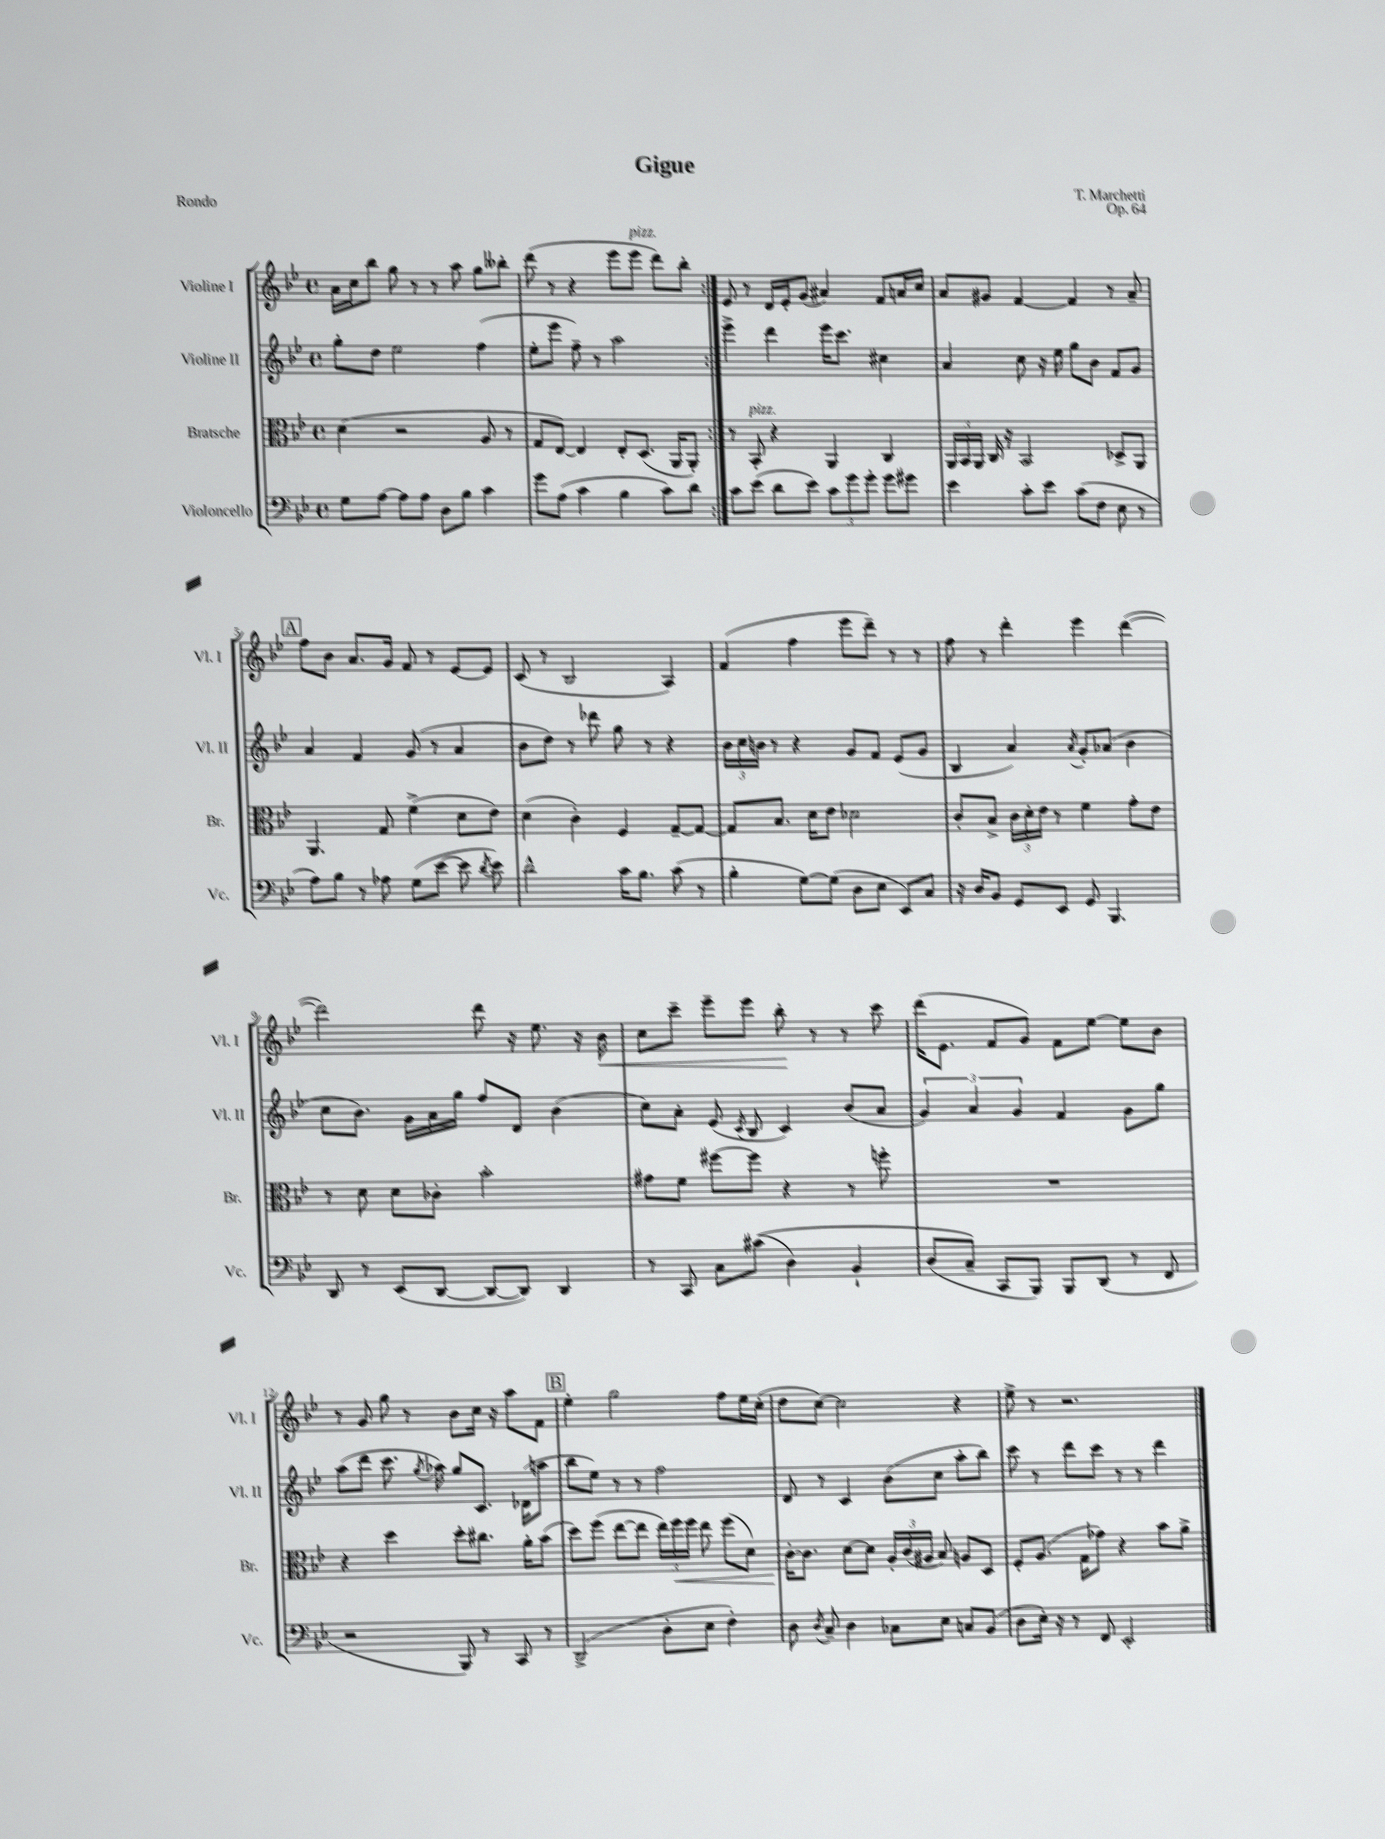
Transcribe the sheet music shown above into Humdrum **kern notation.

**kern	**kern	**kern	**kern
*staff4	*staff3	*staff2	*staff1
*clefF4	*clefC3	*clefG2	*clefG2
*k[b-e-]	*k[b-e-]	*k[b-e-]	*k[b-e-]
*M4/4	*M4/4	*M4/4	*M4/4
*met(c)	*met(c)	*met(c)	*met(c)
8G	(4d	8gg'	16a
.	.	.	16cc
[8A	.	8dd	8bb-
8A]	2r	2ee-	8gg
8A	.	.	8r
8D	.	.	8r
8B-	.	.	8aa
4c	8A	(4ff	8gg
.	8r	.	8bb--'
=	=	=	=
8g	8G	8ee-'	(8ddd
(8A	[8E-)	8eee-	8r
4c	4E-]	8ff~)	4r
.	.	8r	.
4B-	8E-'	2aa	8eee-
.	(8.D	.	8eee-
8c)	.	.	8ddd)
.	16AA	.	.
8d	8AA')	.	8bb-'
=:|!	=:|!	=:|!	=:|!
8c	8r	4eee-^	8e-
(8e-	8BB-'	.	8r
8d	4r	4ddd	16d
.	.	.	16e-'
8e-)	.	.	(8g
12c	4AA	16eee-	4a#)
.	.	8.ccc	.
12g	.	.	.
12g'	.	.	.
8g	4C	4cc#	8f
8g#	.	.	16a
.	.	.	16cc
=	=	=	=
4e-	24AA	4a	8a
.	24BB-	.	.
.	24AA	.	.
.	16C	.	8g#
.	16r	.	.
8c'	2BB-	8cc	[4f
8e-	.	16r	.
.	.	16ee-	.
(8c	.	8gg	4f]
8F	.	8b-	.
8E-	8D-^	8f	8r
8r	8AA	8g	8a~
=	=	=	=
8A)	4.AA	4a	8ff
8B-	.	.	8b-
8r	.	4f	8.a
8A-	8G	.	.
.	.	.	16g
(8G	(4f^	(8g	8f
[8e-	.	8r	8r
8e-]	8d	4a	[8e-
8qd	.	.	.
8e-)	8e-)	.	8e-]
=	=	=	=
2d^^	(4d	8b-	(8c
.	.	8dd)	8r
.	4c')	8r	2B-
.	.	8ddd-	.
16c	4F	8gg	.
8.B-	.	.	.
.	.	8r	.
(8c	[8G~	4r	4A)
8r	8G_	.	.
=	=	=	=
4B-'	8G]	24b-	(4f
.	.	24cc	.
.	.	24b	.
.	8.B-	8r	.
[8G)	.	4r	4ff
.	16d	.	.
(8G]	8e-	.	.
8D	2d-	8g	8eee-
8E-	.	8f	8ddd~)
8EE-)	.	(8e-	8r
8C	.	8g	8r
=	=	=	=
16r	8c'	4B-	8ff
16D	.	.	.
8BB-	8B-^	.	8r
8GG	24c	4a)	4ddd'
.	24d'	.	.
.	24e-	.	.
8EE-	8r	.	.
.	.	8qa	.
8GG	4f	8g'	4eee-
4.BBB-	.	(8a-	.
.	8g'	4b-	([4ddd
.	8e-	.	.
=	=	=	=
8DD	8r	8cc	2ddd])
8r	8d	8.b-)	.
(8EE-	8d	.	.
.	.	16g	.
[8DD	8c-'	16a	.
.	.	16gg	.
8DD_	2b-'	8ff	8ddd
8DD])	.	8d	16r
.	.	.	8.ee-
4DD	.	(4b-	.
.	.	.	16r
.	.	.	16b-
=	=	=	=
8r	8g#	8cc)	8cc
8CC	8f	8a'	8ccc~
8C	[8ff#	(8e-	8eee-~
.	.	8qc	.
&((8c#	8ff#]	8B-	8eee-
4D)	4r	4c)	8bb-'
.	.	.	8r
4BB-`	8r	(8b-	8r
.	8ff'	8a	8ccc
=	=	=	=
(8D	1r	6g)	(16ddd
.	.	.	8.e-
8C~&)	.	.	.
.	.	6a	.
8CC	.	.	8f
.	.	6g	.
8BBB-)	.	.	8g)
8BBB-	.	4f	8f
(8DD	.	.	[8ee-
8r	.	8g	8ee-]
8FF	.	8gg	8b-
=	=	=	=
2r	4r	(8aa	8r
.	.	8ddd	8g
.	4dd	8.ccc	8gg
.	.	.	8r
.	.	8qgg	.
.	.	16aa-)	.
8BBB-)	8dd'	8gg	8b-
8r	8.cc#	8.c	16cc
.	.	.	16r
8CC	.	.	8aa
.	16a'	(16d-	.
8r	(8b-	8aa	8f
=	=	=	=
(2DD^	8dd)	8bb-	4ee-'
.	(8ff	8ee-)	.
.	[8ee-	8r	2gg
.	8ee-]	8r	.
8D'	24ee-)	2ff	.
.	24ff	.	.
.	24ff	.	.
8E-	8ee-	.	.
4F')	(8ff	.	8ff
.	8d)	.	16ee-
.	.	.	(16cc'
=	=	=	=
8D	[16c'	8d	8dd
.	8.c]	.	.
8qD	.	.	.
8C~	.	8r	[8cc)
4D	[8d	4c	2cc]
.	8d]	.	.
8C-	24A'	(8b-	.
.	(24c	.	.
.	24A#	.	.
8E-	8B-)	8cc	.
8C	8A	8aa'	4r
(8BB-	8D	8bb-)	.
=	=	=	=
8D	8F'	8ccc	8ee-^
16E-')	(8.A	8r	8r
16r	.	.	.
8r	.	8ddd	2.r
.	16G	.	.
8FF	8g-)	8ccc	.
2EE-'	4r	8r	.
.	.	8r	.
.	8b-	4ddd	.
.	8a^	.	.
==	==	==	==
*-	*-	*-	*-
